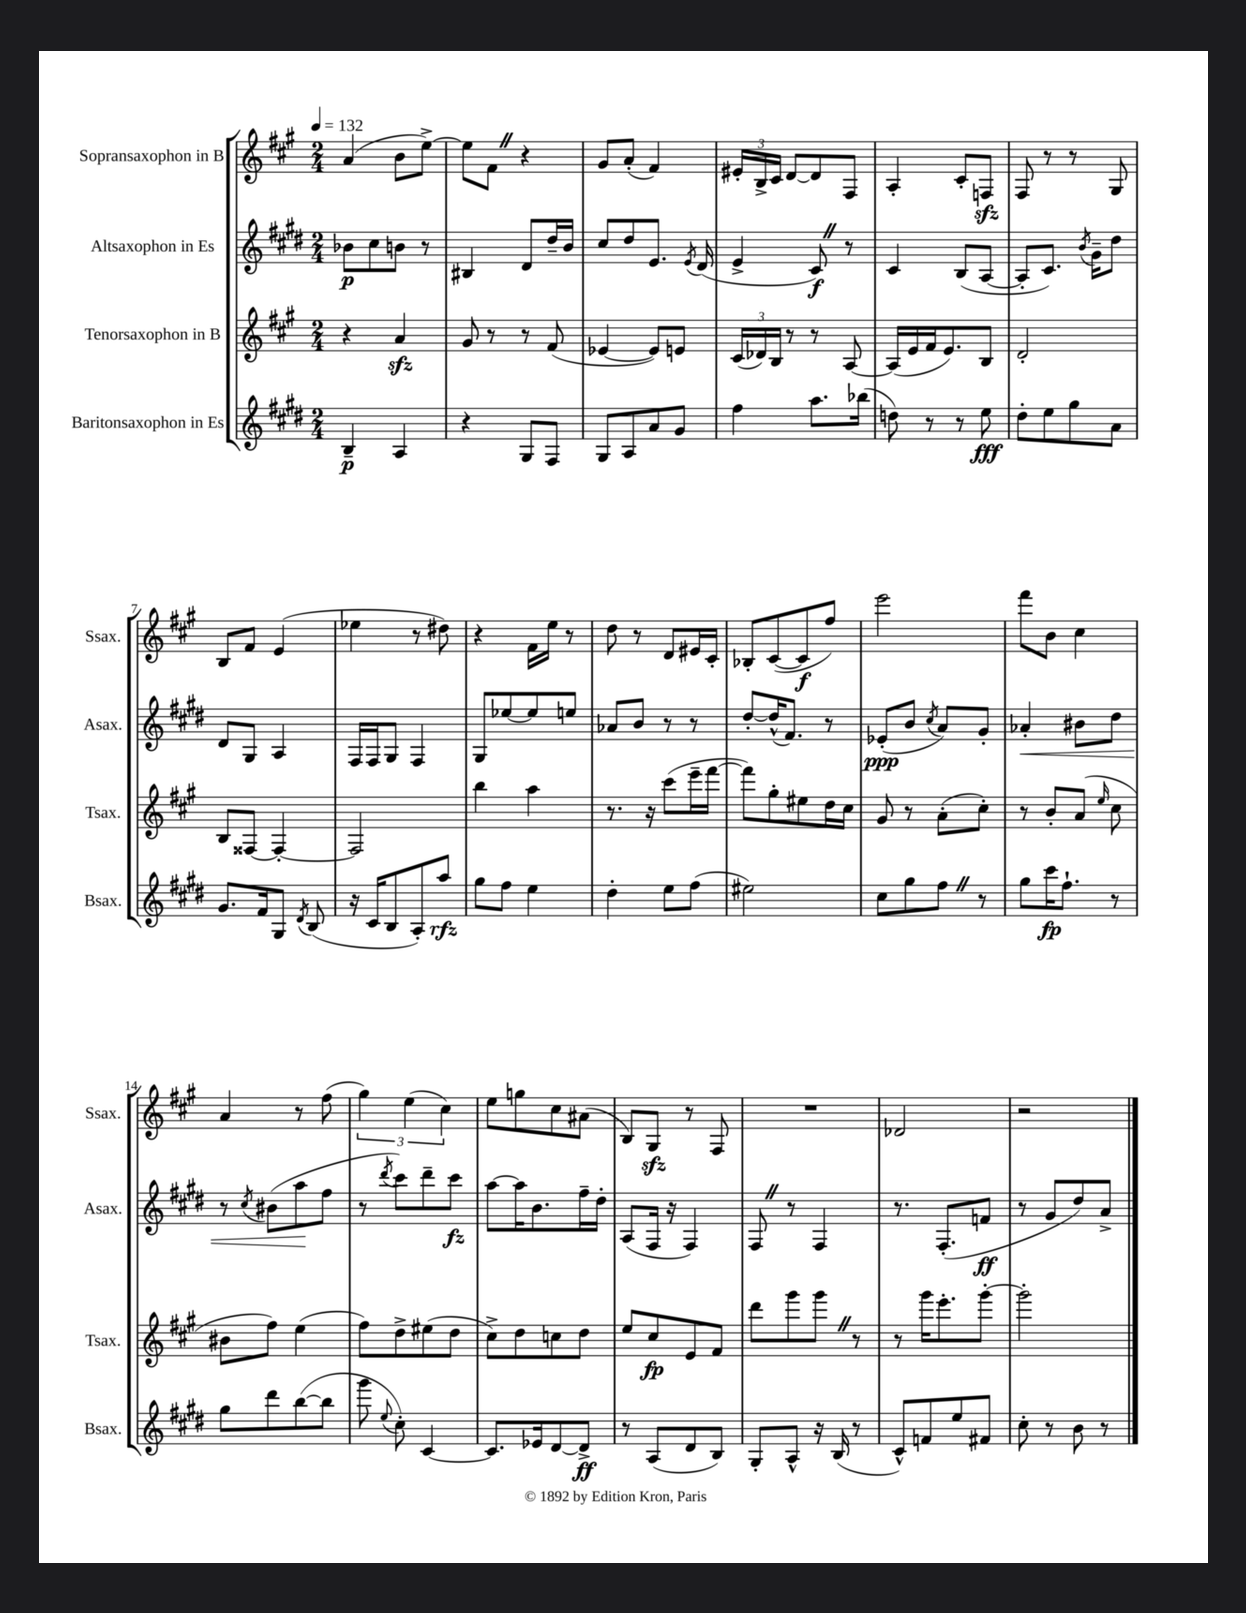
<<
\new StaffGroup <<
\new Staff = "s0" \with { instrumentName = "Sopransaxophon in B" shortInstrumentName = "Ssax." } {
    \clef treble \key a \major \numericTimeSignature \time 2/4 \tempo 4 = 132
    \autoBeamOff a'4( b'8[ e''8]~->) |
    e''8[ fis'8] \once \override BreathingSign.text = \markup { \musicglyph "scripts.caesura.straight" } \breathe r4 |
    gis'8[ a'8]-.( fis'4) |
    \tuplet 3/2 { eis'16[-. b16-> cis'16] } d'8[~ d'8 fis8] |
    a4-. cis'8[-. f8]\sfz |
    fis8 r8 r8 gis8 |
    b8[ fis'8] e'4( |
    ees''4 r8 dis''8) |
    r4 fis'16[ e''16] r8 |
    d''8 r8 d'8[ eis'16 cis'16]-. |
    bes8[-. cis'8~( cis'8\f fis''8]) |
    e'''2 |
    fis'''8[ b'8] cis''4 |
    a'4 r8 fis''8( |
    \tuplet 3/2 { gis''4) e''4( cis''4) } |
    e''8[ g''8 cis''8 ais'8]( |
    b8[) gis8]\sfz r8 fis8 |
    R2 |
    des'2 |
    r2 \bar "|." |
}
\new Staff = "s1" \with { instrumentName = "Altsaxophon in Es" shortInstrumentName = "Asax." } {
    \clef treble \key e \major \numericTimeSignature \time 2/4
    \autoBeamOff bes'8[\p cis''8 b'8] r8 |
    bis4 dis'8[ dis''16-- b'16] |
    cis''8[ dis''8 e'8.] \acciaccatura { e'8 } dis'16( |
    e'4-> cis'8\f) \once \override BreathingSign.text = \markup { \musicglyph "scripts.caesura.straight" } \breathe r8 |
    cis'4 b8[( a8]~ |
    a8[-. cis'8.]) \acciaccatura { b'8 } gis'16[-- dis''8] |
    dis'8[ gis8] a4 |
    fis16[ fis16 gis8] fis4 |
    gis8[ ees''8~ ees''8 e''8] |
    aes'8[ b'8] r8 r8 |
    dis''8[~-. dis''16-^( fis'8.]) r8 |
    ees'8[-.\ppp( b'8] \acciaccatura { cis''8 } a'8[) gis'8]-. |
    aes'4-.\< bis'8[ dis''8] |
    r8 \acciaccatura { cis''8 } bis'8[( a''8\! fis''8] |
    r8 \acciaccatura { dis'''8 } cis'''8[) dis'''8-- cis'''8]\fz |
    a''8[~ a''16 b'8. fis''16-- dis''16]-. |
    a8[( fis16] r16 fis4) |
    fis8 \once \override BreathingSign.text = \markup { \musicglyph "scripts.caesura.straight" } \breathe r8 fis4 |
    r8. fis8.[-.( f'8]\ff |
    r8 gis'8[ dis''8) a'8]-> \bar "|." |
}
\new Staff = "s2" \with { instrumentName = "Tenorsaxophon in B" shortInstrumentName = "Tsax." } {
    \clef treble \key a \major \numericTimeSignature \time 2/4
    \autoBeamOff r4 a'4\sfz |
    gis'8 r8 r8 fis'8( |
    ees'4~ ees'8[) e'8] |
    \tuplet 3/2 { cis'16[( des'16) b16] } r8 r8 a8~ |
    a16[( e'16 fis'16 e'8.) b8] |
    d'2-. |
    b8[ fisis8]~ fisis4~-. |
    fisis2 |
    b''4 a''4 |
    r8. r16 cis'''8[( e'''16-- fis'''16]~ |
    fis'''8[) gis''8-. eis''8 d''16 cis''16] |
    gis'8 r8 a'8[-.( cis''8]-.) |
    r8 b'8[-. a'8]( \grace { e''16 } cis''8 |
    bis'8[ fis''8]) e''4( |
    fis''8[) d''8-> eis''8( d''8] |
    cis''8[->) d''8 c''8 d''8] |
    e''8[ cis''8\fp e'8 fis'8] |
    d'''8[ gis'''8 gis'''8] \once \override BreathingSign.text = \markup { \musicglyph "scripts.caesura.straight" } \breathe r8 |
    r8 gis'''16[ e'''8.-. gis'''8]~-. |
    gis'''2-. \bar "|." |
}
\new Staff = "s3" \with { instrumentName = "Baritonsaxophon in Es" shortInstrumentName = "Bsax." } {
    \clef treble \key e \major \numericTimeSignature \time 2/4
    \autoBeamOff b4--\p a4 |
    r4 gis8[ fis8] |
    gis8[ a8 a'8 gis'8] |
    fis''4 a''8.[ bes''16]( |
    d''8) r8 r8 e''8\fff |
    dis''8[-. e''8 gis''8 a'8] |
    gis'8.[ fis'16 gis8] \acciaccatura { dis'8 } b8( |
    r16 cis'16[ b8 a8-.) a''8]\rfz |
    gis''8[ fis''8] e''4 |
    dis''4-. e''8[ fis''8]( |
    eis''2) |
    cis''8[ gis''8 fis''8] \once \override BreathingSign.text = \markup { \musicglyph "scripts.caesura.straight" } \breathe r8 |
    gis''8[ cis'''16\fp fis''8.]-! r8 |
    gis''8[ dis'''8 b''8~( b''8] |
    gis'''8 \appoggiatura { e''8 } cis''8-.) cis'4~ |
    cis'8.[ ees'16 dis'8~ dis'8]->\ff |
    r8 a8[( dis'8 b8]) |
    gis8[-. a8]-^ r16 b16( r8 |
    cis'8[-^) f'8 e''8 fis'8] |
    cis''8-. r8 b'8 r8 \bar "|." |
}
>>
>>
